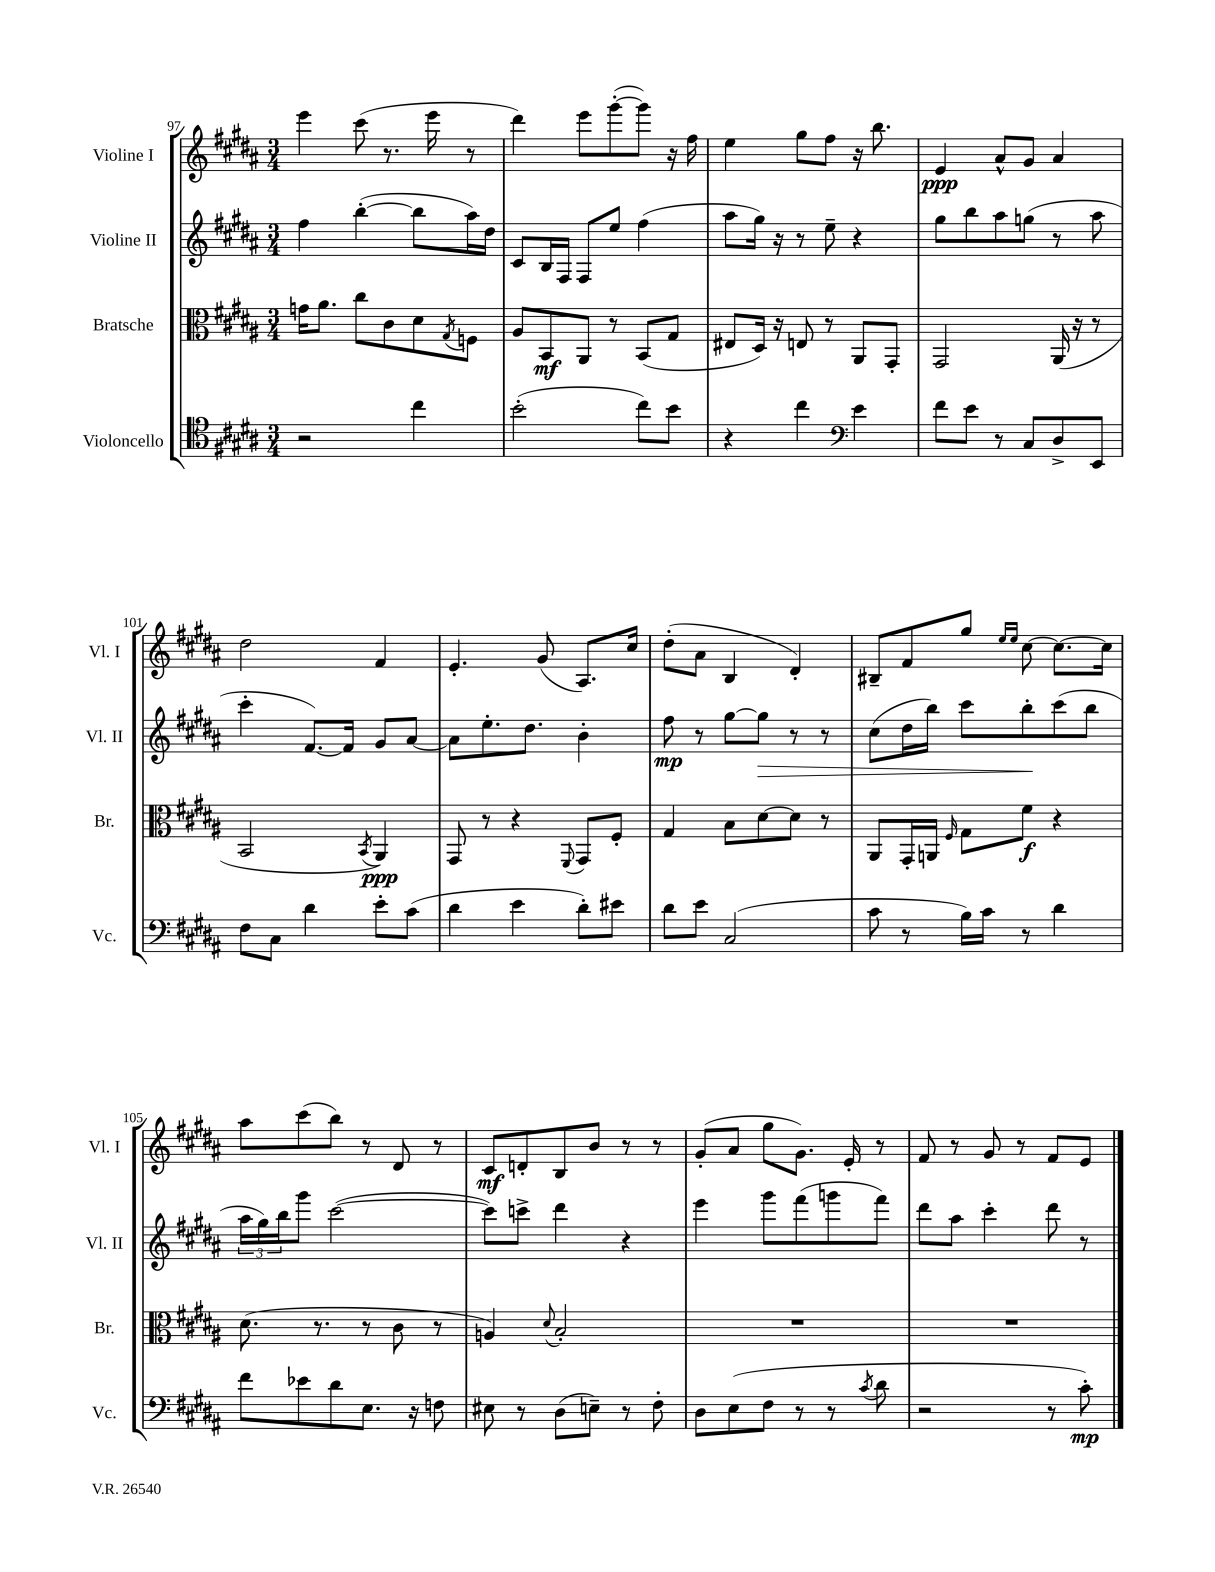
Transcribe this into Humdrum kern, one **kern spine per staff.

**kern	**dynam	**kern	**dynam	**kern	**dynam	**kern	**dynam
*part4	*part4	*part3	*part3	*part2	*part2	*part1	*part1
*staff4	*staff4	*staff3	*staff3	*staff2	*staff2	*staff1	*staff1
*I"Violoncello	*	*I"Bratsche	*	*I"Violine II	*	*I"Violine I	*
*I'Vc.	*	*I'Br.	*	*I'Vl. II	*	*I'Vl. I	*
*clefC4	*	*clefC3	*	*clefG2	*	*clefG2	*
*k[f#c#g#d#a#]	*	*k[f#c#g#d#a#]	*	*k[f#c#g#d#a#]	*	*k[f#c#g#d#a#]	*
*M3/4	*	*M3/4	*	*M3/4	*	*M3/4	*
=97	=97	=97	=97	=97	=97	=97	=97
2r	.	16gn\KL	.	4ff#\	.	4eee\	.
.	.	8.a#\J	.	.	.	.	.
.	.	8cc#\L	.	([4bb'\	.	(8ccc#\	.
.	.	8c#\	.	.	.	8.r	.
4cc#\	.	8d#\	.	8bb\L]	.	.	.
.	.	.	.	.	.	16eee\	.
.	.	8qG#/	.	.	.	.	.
.	.	8Fn\J	.	16aa#\L)	.	8r	.
.	.	.	.	16dd#\JJ	.	.	.
=98	=98	=98	=98	=98	=98	=98	=98
(2b'\	.	8A#/L	.	8c#/L	.	4ddd#\)	.
.	.	8BB/	mf	16B/L	.	.	.
.	.	.	.	16F#/JJ	.	.	.
.	.	8AA#/J	.	8F#/L	.	8eee\L	.
.	.	8r	.	8ee/J	.	([8ggg#'\	.
8cc#\L)	.	(8BB/L	.	(4ff#\	.	8ggg#\J])	.
8b\J	.	8G#/J	.	.	.	16r	.
.	.	.	.	.	.	16ff#\	.
=99	=99	=99	=99	=99	=99	=99	=99
4r	.	8E#X/L	.	8aa#\L	.	4ee\	.
.	.	16D#/Jk)	.	16gg#\Jk)	.	.	.
.	.	16r	.	16r	.	.	.
4cc#\	.	8En/	.	8r	.	8gg#\L	.
.	.	8r	.	8ee~\	.	8ff#\J	.
*clefF4	*	*	*	*	*	*	*
4e\	.	8AA#/L	.	4r	.	16r	.
.	.	.	.	.	.	8.bb\	.
.	.	8GG#'/J	.	.	.	.	.
=100	=100	=100	=100	=100	=100	=100	=100
8f#\L	.	2GG#/	.	8gg#\L	.	4e/	ppp
8e\J	.	.	.	8bb\	.	.	.
8r	.	.	.	8aa#\	.	8a#^^/L	.
8C#/L	.	.	.	(8ggn\J	.	8g#/J	.
8D#^/	.	(16AA#/	.	8r	.	4a#/	.
.	.	16r	.	.	.	.	.
8EE/J	.	8r	.	8aa#\	.	.	.
!!LO:LB:g=z
=101	=101	=101	=101	=101	=101	=101	=101
8F#\L	.	2BB/	.	4ccc#'\	.	2dd#\	.
8C#\J	.	.	.	.	.	.	.
4d#\	.	.	.	[8.f#/L)	.	.	.
.	.	.	.	16f#/Jk]	.	.	.
.	.	8qBB/	.	.	.	.	.
8e'\L	.	4AA#/)	ppp	8g#/L	.	4f#/	.
(8c#\J	.	.	.	[8a#/J	.	.	.
=102	=102	=102	=102	=102	=102	=102	=102
4d#\	.	8GG#/	.	8a#\L]	.	4.e'/	.
.	.	8r	.	8.ee'\	.	.	.
4e\	.	4r	.	.	.	.	.
.	.	.	.	8.dd#\J	.	.	.
.	.	.	.	.	.	(8g#/	.
.	.	8qqFF#/	.	.	.	.	.
8d#'\L)	.	8GG#/L	.	4b'\	.	8.A#/L)	.
8e#X\J	.	8F#'/J	.	.	.	.	.
.	.	.	.	.	.	16cc#/Jk	.
=103	=103	=103	=103	=103	=103	=103	=103
8d#\L	.	4G#/	.	8ff#\	mp	(8dd#'\L	.
8e\J	.	.	.	8r	.	8a#\J	.
(2C#/	.	8B\L	.	[8gg#\L	.	4B/	.
!	!	!	!	!	!LO:HP:b	!	!
.	.	[8d#\	.	8gg#\J]	>	.	.
.	.	8d#\J]	.	8r	.	4d#'/)	.
.	.	8r	.	8r	.	.	.
=104	=104	=104	=104	=104	=104	=104	=104
8c#\	.	8AA#/L	.	(8cc#\L	.	8B#X~/L	.
8r	.	16GG#'/L	.	16dd#\L	.	8f#/	.
.	.	16AAn/JJ	.	16bb\JJ)	.	.	.
.	.	16qqF#/	.	.	.	.	.
16B\LL)	.	8G#\L	.	8ccc#\L	.	8gg#/J	.
16c#\JJ	.	.	.	.	.	.	.
.	.	.	.	.	.	16qqee/LL	.
.	.	.	.	.	.	16qqee/JJ	.
8r	.	8f#\J	f	8bb'\	.	[8cc#\	.
4d#\	.	4r	.	(8ccc#\	]	8.cc#\L_	.
.	.	.	.	8bb\J	.	.	.
.	.	.	.	.	.	16cc#\Jk]	.
!!LO:LB:g=z
=105	=105	=105	=105	=105	=105	=105	=105
8f#\L	.	(8.d#\	.	24aa#\LL	.	8aa#\L	.
.	.	.	.	24gg#\)	.	.	.
.	.	.	.	24bb\J	.	.	.
8e-X\	.	.	.	8ggg#\J	.	(8ccc#\	.
.	.	8.r	.	.	.	.	.
8d#\	.	.	.	([2ccc#\	.	8bb\J)	.
8.E\J	.	8r	.	.	.	8r	.
.	.	8c#\	.	.	.	8d#/	.
16r	.	.	.	.	.	.	.
8Fn\	.	8r	.	.	.	8r	.
=106	=106	=106	=106	=106	=106	=106	=106
8E#X\	.	4An/)	.	8ccc#\L])	.	8c#/L	mf
8r	.	.	.	8cccn^\J	.	8dn'/	.
.	.	8qqd#/	.	.	.	.	.
(8D#\L	.	2B'/	.	4ddd#\	.	8B/	.
8En~\J)	.	.	.	.	.	8b/J	.
8r	.	.	.	4r	.	8r	.
8F#'\	.	.	.	.	.	8r	.
=107	=107	=107	=107	=107	=107	=107	=107
8D#\L	.	2.r	.	4eee\	.	(8g#'/L	.
(8E\	.	.	.	.	.	8a#/J	.
8F#\J	.	.	.	8ggg#\L	.	8gg#\L	.
8r	.	.	.	(8fff#\	.	8.g#\J)	.
8r	.	.	.	8gggn\	.	.	.
.	.	.	.	.	.	16e'/	.
8qc#/	.	.	.	.	.	.	.
8d#\	.	.	.	8fff#\J)	.	8r	.
=108	=108	=108	=108	=108	=108	=108	=108
2r	.	2.r	.	8ddd#\L	.	8f#/	.
.	.	.	.	8aa#\J	.	8r	.
.	.	.	.	4ccc#'\	.	8g#/	.
.	.	.	.	.	.	8r	.
8r	.	.	.	8ddd#\	.	8f#/L	.
8c#'\)	mp	.	.	8r	.	8e/J	.
==	==	==	==	==	==	==	==
*-	*-	*-	*-	*-	*-	*-	*-
